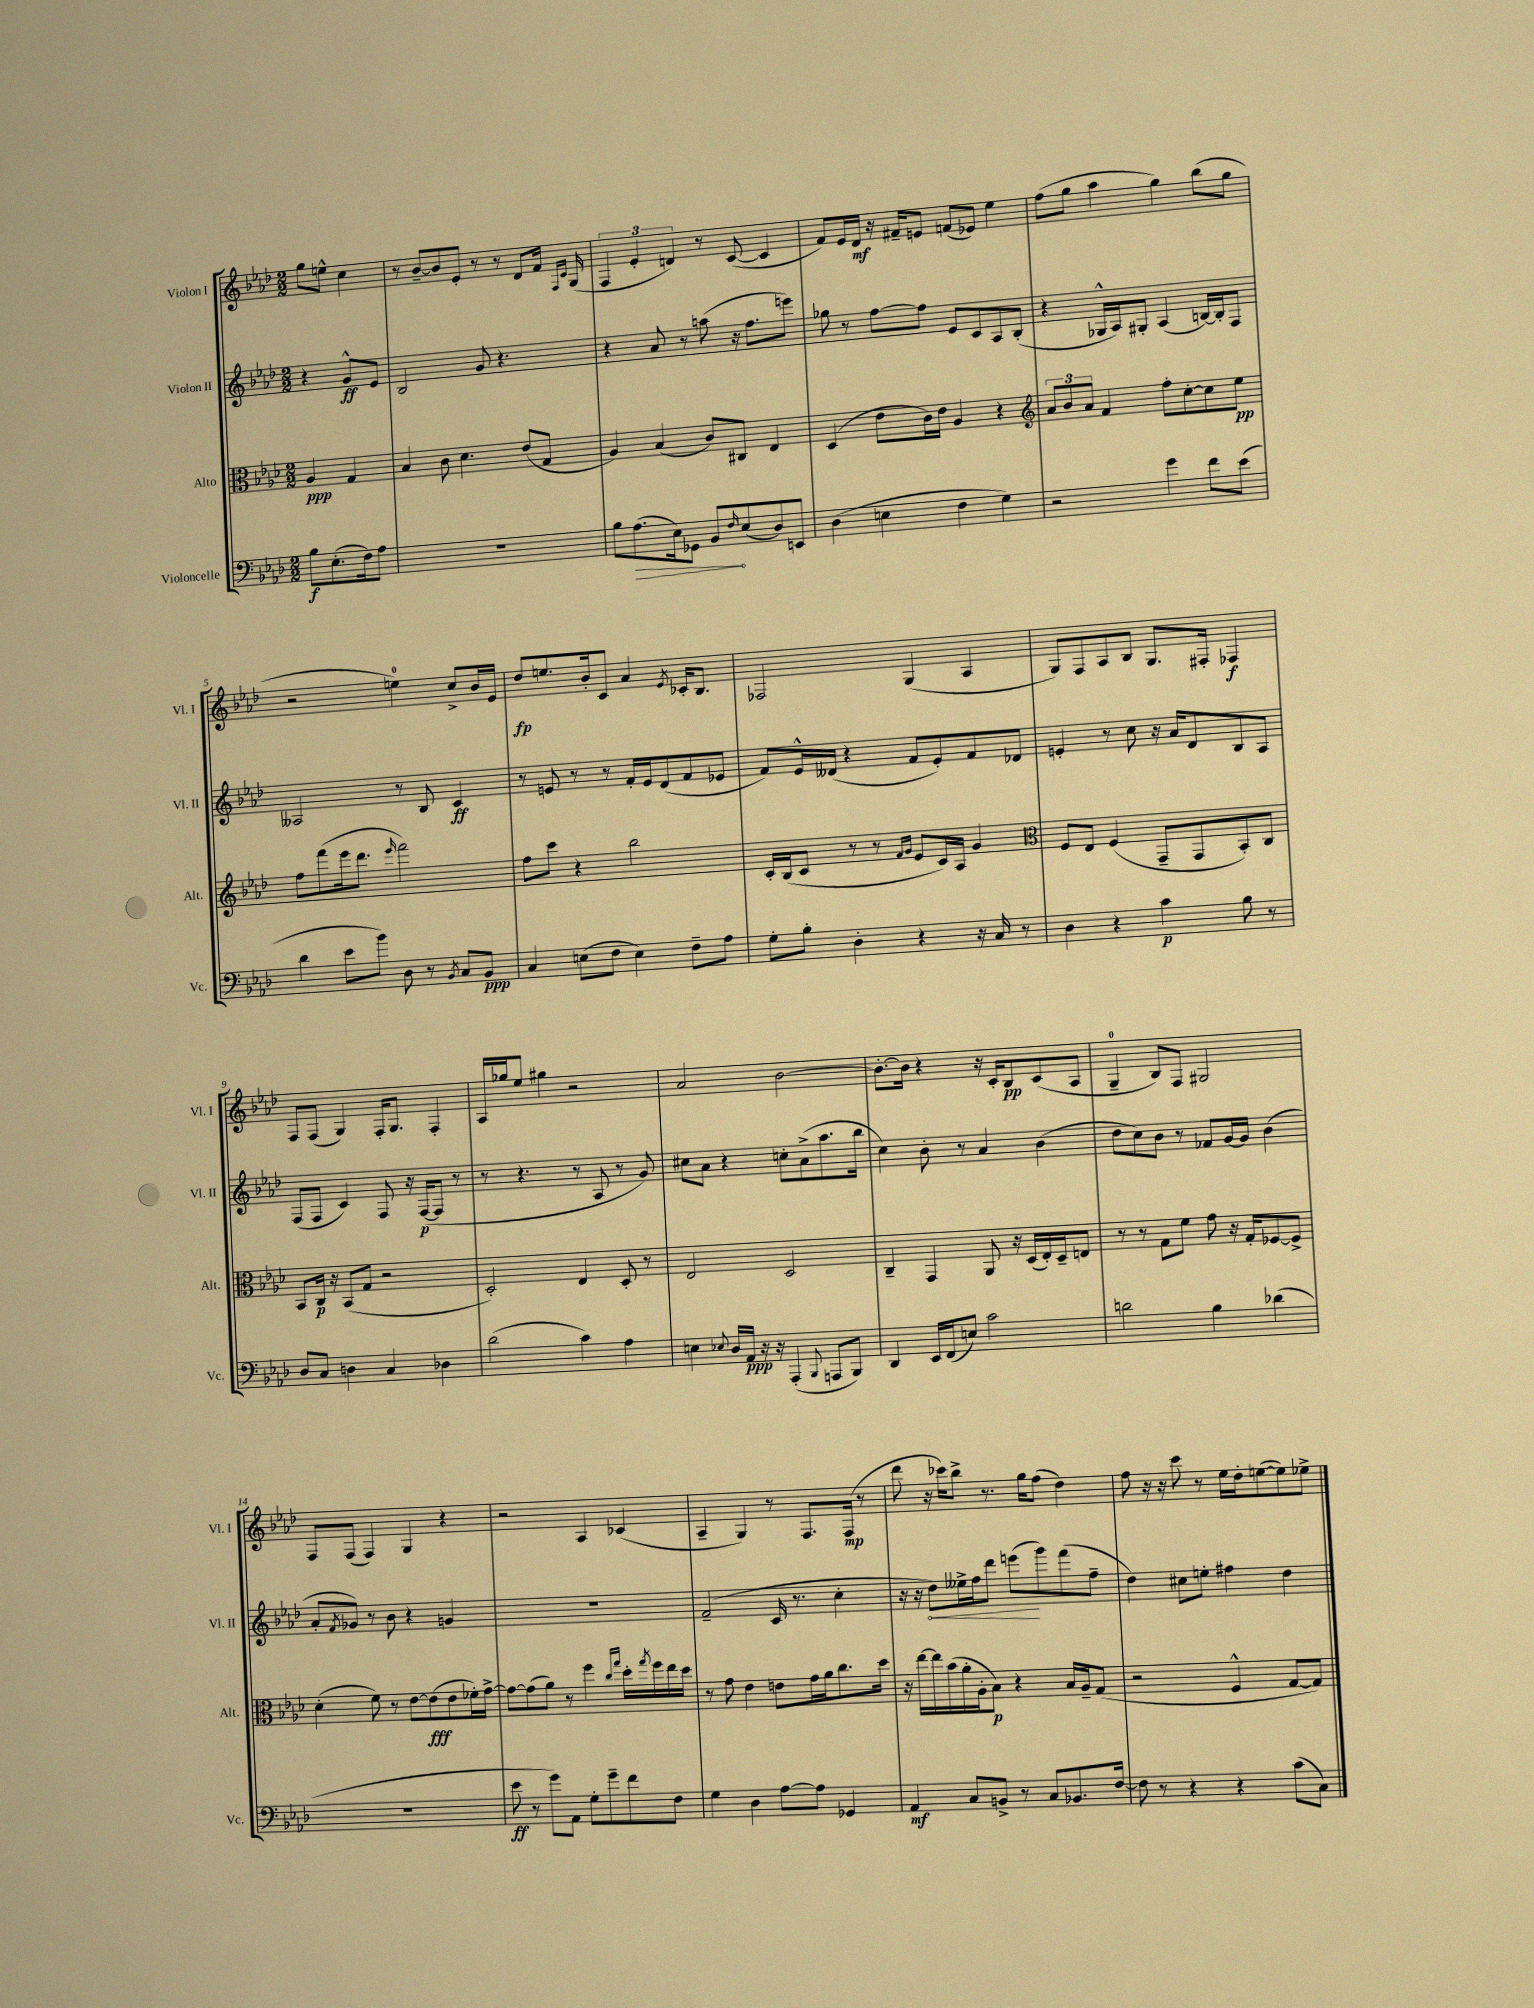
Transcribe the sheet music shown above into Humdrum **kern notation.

**kern	**kern	**kern	**kern
*staff4	*staff3	*staff2	*staff1
*clefF4	*clefC3	*clefG2	*clefG2
*k[b-e-a-d-]	*k[b-e-a-d-]	*k[b-e-a-d-]	*k[b-e-a-d-]
*M2/2	*M2/2	*M2/2	*M2/2
8B-	4A-	4r	8gg
(8.E-'	.	.	8ee^^
.	4G	8g^^	4cc
16F)	.	.	.
8A-	.	8e-	.
=	=	=	=
1r	4B-	2B-	8r
.	.	.	[8b-~
.	8c	.	8b-]
.	4.d-	.	8e-'
.	.	8g	8r
.	.	4.r	8r
.	(8e-	.	8d-
.	8G	.	16f
.	.	.	16qqF
.	.	.	16qqc
.	.	.	(16G
=	=	=	=
8B-	4A-)	4r	6F
(8.A-	.	.	.
.	.	.	6e-'
.	(4B-	8a-	.
16E-)	.	.	.
.	.	.	6d)
8GG-	.	8r	.
8BB-	8c)	(8aa	8r
16qqF	.	.	.
(8E-	8C#	16r	([8c
.	.	8.ff	.
8D-)	4E-	.	4c]
8EE	.	8eee)	.
=	=	=	=
(4D-	(4D-	8gg-	8f)
.	.	8r	16e-
.	.	.	16d-
4E	8e-	[8ff	16r
.	.	.	16f#~
.	16c)	8ff]	8e
.	16e-	.	.
4F	4A-	8e-	(8f
.	.	8c	8e-)
4G)	4r	8A-	4ee-
.	.	(8B-'	.
=	=	=	=
*	*clefG2	*	*
2r	12a-	4r	(8ff
.	12b-	.	.
.	.	.	8gg
.	12a-	.	.
.	4f	16G-^^	4aa-
.	.	16A-)	.
.	.	8G#'	.
4g	8ff'	(4A-	4gg)
.	[8cc'	.	.
8f	8cc]	[16B)	(8bb-
.	.	16B']	.
(8e-	8ee-	8F	8gg
=	=	=	=
4d-	8ff	2A--	2r
.	(8fff	.	.
8e-	16eee-	.	.
.	8.ddd-	.	.
8b-)	.	.	.
.	16qqeee-	.	.
8D-	2fff)	8r	4ee)
8r	.	8B-	.
8qBB-	.	.	.
8C	.	4c	8cc^
8BB-	.	.	16b-
.	.	.	16e-
=	=	=	=
4C	8ff	8r	8dd-
.	8ccc	8e	8.ee
(8E	4r	8r	.
.	.	.	16b-'
8F	.	8r	8c
4E)	2bb-	16f'	4a-
.	.	16e	.
.	.	(8d-	.
.	.	.	8qe-
8F~	.	8f	16c-'
.	.	.	8.B-
8A-	.	8e-	.
=	=	=	=
8G'	16c'	8f)	2F-
.	(16B-	.	.
8B-'	8c	16e-^^	.
.	.	(16d--	.
4D-'	8r	4r	.
.	8r	.	.
.	16qqf	.	.
.	16qqg	.	.
4r	8e-	8f	(4G
.	16c)	8e-')	.
.	16A-	.	.
16r	4g	8f	4A-
16C	.	.	.
8r	.	8d-	.
=	=	=	=
*	*clefC3	*	*
4D-	8F	4e'	8G)
.	8E-	.	8F
4r	(4F	8r	8A-
.	.	8cc	8B-
4c	8GG~	16r	8.G
.	.	16a-	.
.	8GG	8d-	.
.	.	.	16F#'
8B-	8BB-')	8B-	4F-
8r	8C	8A-	.
=	=	=	=
8D-	8BB-	(8F	8F
8C	16C	8F	(8F
.	16r	.	.
4D	(8BB-	4c)	4G)
.	8G	.	.
4C	2r	8F	16F'
.	.	.	8.G
.	.	16r	.
.	.	([16F	.
4D-	.	8F]	4F'
.	.	8r	.
=	=	=	=
(2d-	2D-')	8r	16A-
.	.	.	16gg-
.	.	4.r	8ee-
.	.	.	4gg#
4c)	4E-	8r	2r
.	.	8A-	.
4A-	8D-'	8r	.
.	8r	8g)	.
=	=	=	=
4E	2E-	8cc#	2a-
.	.	8a-	.
8qqE-	.	.	.
16D-	.	4r	.
16AA-	.	.	.
16r	.	.	.
16r	.	.	.
(4AAA-'	2D-	8cc'	[2b-
.	.	(8a-^	.
8qqBBB-	.	.	.
8AAA	.	8.aa-	.
8BBB-)	.	.	.
.	.	16bb-	.
=	=	=	=
4DD-	4C~	4cc)	8.b-'_
.	.	.	16b-]
16EE-	4GG	8b-'	4r
(16FF	.	.	.
8E)	.	8r	.
2c	8AA-	4a-	16r
.	.	.	16c'
.	16r	.	8B-
.	(16D-	.	.
.	16E-')	(4b-	(8c
.	16D-~	.	.
.	8E	.	8A-
=	=	=	=
2d	8r	8dd-	4G~
.	8r	8cc)	.
.	8G	8b-	8B-)
.	8f	8r	8F
4B-	8g	8f-	2G#
.	16r	[16g	.
.	16G'	16g]	.
(4d-	[8F-	(4b-	.
.	8F-^]	.	.
=	=	=	=
1r	(4d-'	8a-'	8F
.	.	8qf	.
.	.	8g-)	(8F
.	8f)	8r	4F)
.	8r	8b-	.
.	[8e-	4r	4G
.	(8e-]	.	.
.	8e-	4g	4r
.	16f-')	.	.
.	[16g^	.	.
=	=	=	=
8e-	8g_	1r	2r
8r	(8g]	.	.
8g)	8a-)	.	.
8AA-	8r	.	.
8G'	4ff	.	4A-
8g~	.	.	.
.	16qqcc	.	.
.	16qqgg	.	.
8f	16dd-'	.	(4c-
.	8qgg	.	.
.	16ff	.	.
8F	16ee-	.	.
.	16dd-	.	.
=	=	=	=
4G	8r	(2f~	4A-~
.	8g	.	.
4D-	4e-	.	4G)
[8A-	8e	16c	8r
.	.	8.r	.
8A-]	16g	.	8.F
.	16a-	.	.
4GG-	8.cc	4cc'	.
.	.	.	(16F
.	.	.	8r
.	16dd-	.	.
=	=	=	=
4AA-	16r	16r	8ddd-
.	[16ee-	16r	.
.	16ee-]	8dd-)	16r
.	(16b-	.	16ccc-)
8C	16a-'	16ee--^	8bb-^
.	16A-'	16ff	.
8BB^	8B-)	8ddd-	8.r
8r	4r	(8eee	.
.	.	.	16gg
8C	.	8ggg)	(8ff
8.BB-	16B-	(8fff	4dd-)
.	16A-~	.	.
.	(8G	8ff~	.
[16F	.	.	.
=	=	=	=
8F]	2r	4dd-)	8ff
8r	.	.	16r
.	.	.	16r
4r	.	8cc#	8ccc
.	.	8ee'	8r
4r	4F^^	4ff#	16ee-
.	.	.	16dd-'
.	.	.	([8ee
(8c	[8G	4dd-	8ee])
8C)	8G])	.	8ee-^
==	==	==	==
*-	*-	*-	*-
